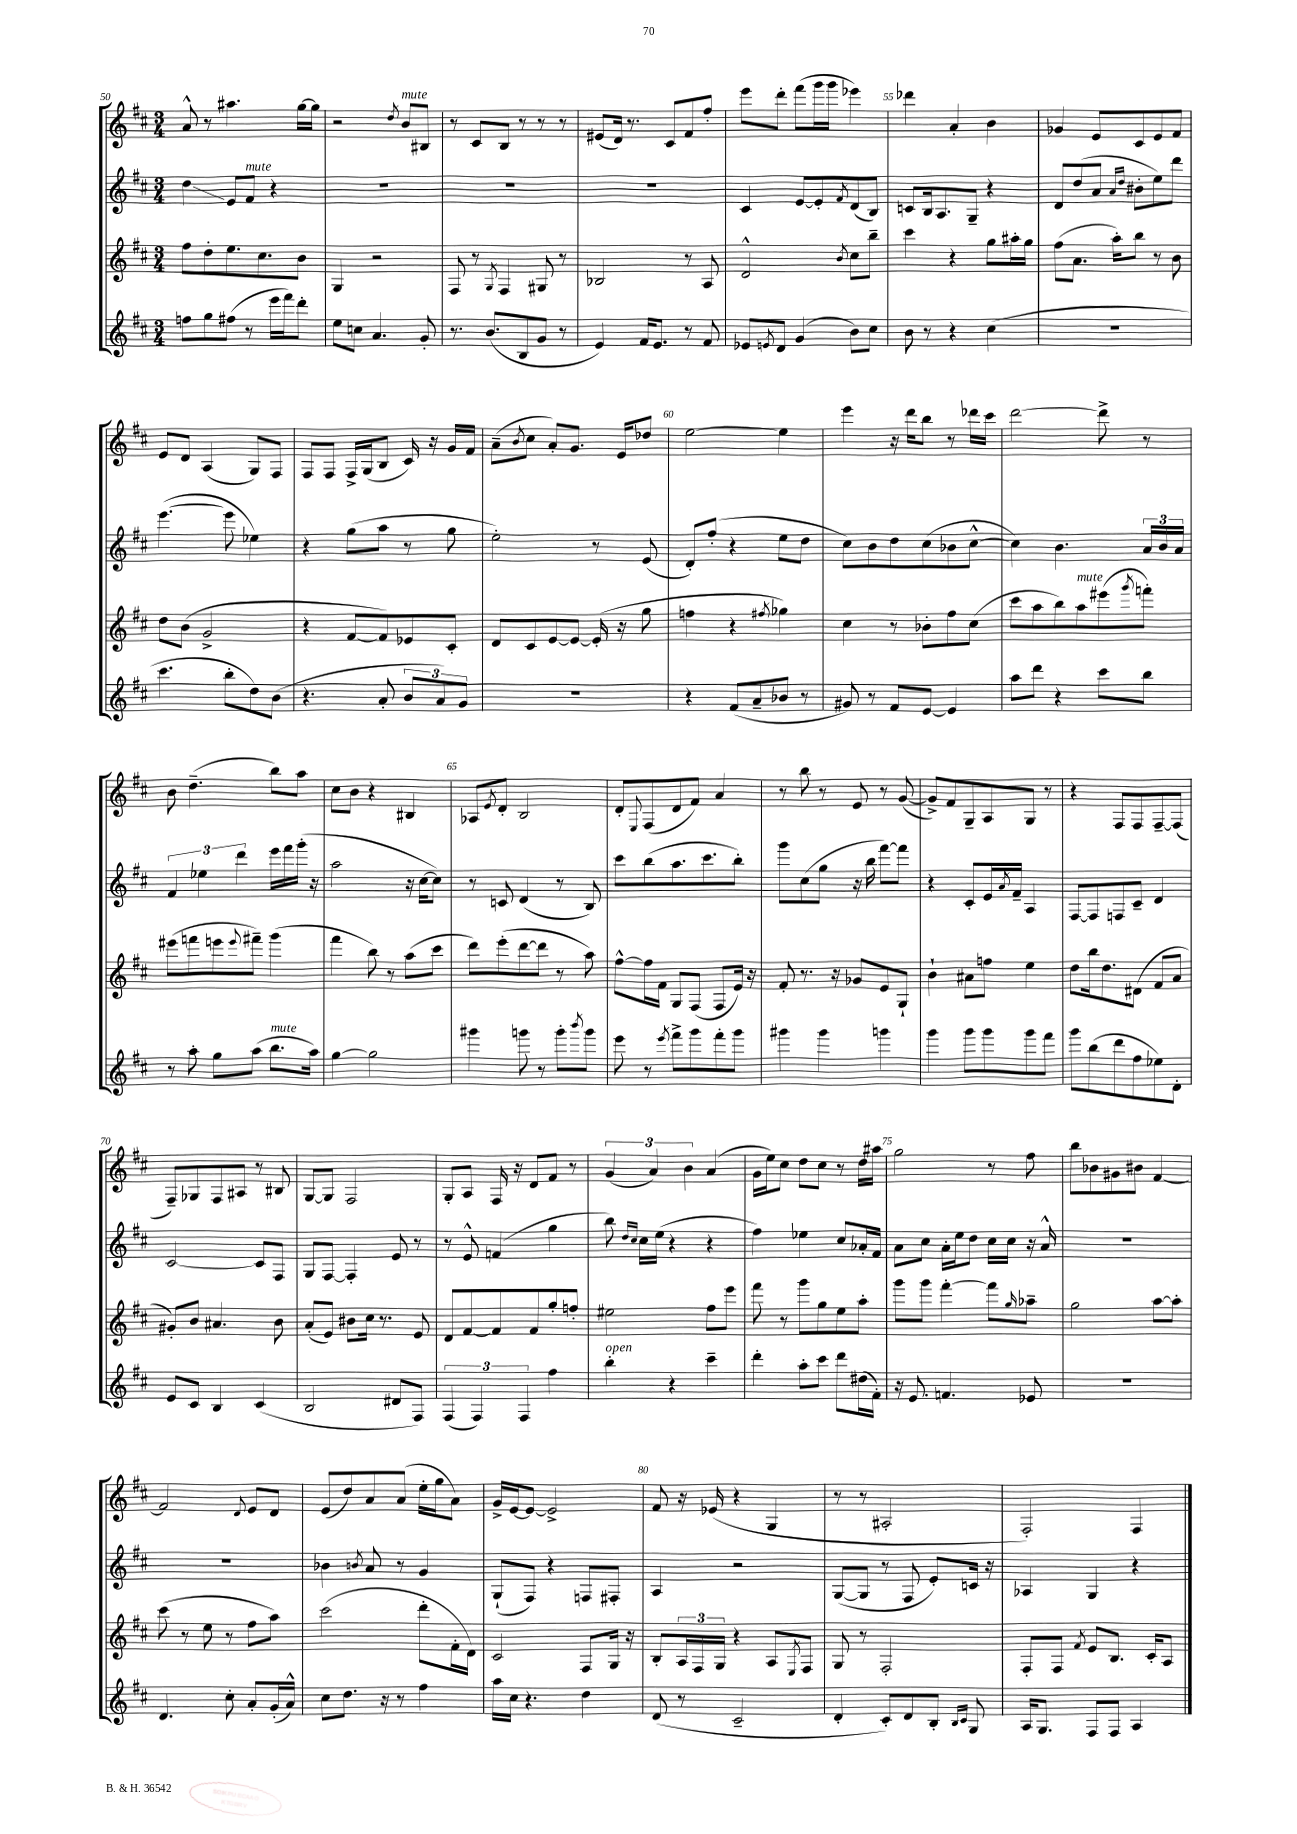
<<
\new StaffGroup <<
\new Staff = "s0" {
    \clef treble \key d \major \numericTimeSignature \time 3/4
    a'8-^ r8 ais''4. g''16~ g''16 |
    r2 \acciaccatura { d''8 } b'8^\markup { \italic "mute" } bis8 |
    r8 cis'8 b8 r8 r8 r8 |
    eis'8( d'16) r8. cis'8 fis'8 fis''8-. |
    e'''8 d'''8-. fis'''8( g'''16 g'''16 ees'''4) |
    des'''4 a'4-. b'4 |
    ges'4 e'8 cis'8 e'8 fis'8 |
    e'8 d'8 a4( g8) fis8 |
    fis8 fis8 fis16-> g16( b8 cis'16) r16 g'16 fis'16 |
    a'8--( \acciaccatura { b'8 } cis''8 a'8-.) g'8. e'16 des''8 |
    e''2~ e''4 |
    e'''4 r16 d'''16 b''8 r8 des'''16 cis'''16 |
    d'''2~ d'''8-> r8 |
    b'8 d''4.--( b''8) a''8 |
    cis''8 b'8 r4 bis4 |
    aes8 \acciaccatura { e'8 } d'8-. b2 |
    d'8-. \appoggiatura { e8 } fis8( d'8 fis'8) a'4 |
    r8 b''8 r8 e'8 r8 g'8~( |
    g'8->) fis'8 g8-- a8 g8 r8 |
    r4 fis8 fis8 fis8~-- fis8( |
    fis8--) ges8 fis8 ais8 r8 bis8 |
    g8~ g8 fis2 |
    g8-. a8 fis16 r16 d'8 fis'8 r8 |
    \tuplet 3/2 { g'4( a'4) b'4 } a'4( |
    g'16 e''16) cis''8 d''8 cis''8 r8 d''16 ais''16 |
    g''2 r8 fis''8 |
    b''8 bes'8 gis'8 bis'8 fis'4~ |
    fis'2 \appoggiatura { d'8 } e'8 d'8 |
    e'8( d''8) a'8 a'8( e''16-. g''16 a'8) |
    g'16-> e'16~ e'8~ e'2-> |
    fis'8 r16 ees'16( r4 g4 |
    r8 r8 ais2-. |
    fis2-.) fis4 \bar "|." |
}
\new Staff = "s1" {
    \clef treble \key d \major \numericTimeSignature \time 3/4
    d''4\glissando e'8 fis'8^\markup { \italic "mute" } r4 |
    R2. |
    R2. |
    R2. |
    cis'4 e'8~ e'8-. \acciaccatura { fis'8 } d'8( b8) |
    c'8 b16 a8. g8-- r4 |
    d'8 d''8( a'8 \grace { a'16 d''16 } bis'8-. e''8) d'''8 |
    e'''4.~( e'''8 ees''4) |
    r4 g''8( a''8 r8 g''8 |
    e''2-.) r8 e'8( |
    d'8-.) fis''8-.( r4 e''8 d''8 |
    cis''8) b'8 d''8 cis''8( bes'8 cis''8~-^ |
    cis''4) b'4. \tuplet 3/2 { a'16 b'16 a'16 } |
    \tuplet 3/2 { fis'4 ees''4 d'''4 } e'''16 fis'''16 g'''16-.( r16 |
    a''2 r16 cis''16~ cis''8) |
    r8 c'8 d'4( r8 b8) |
    cis'''8 b''8( a''8. cis'''8. b''8-.) |
    g'''8 cis''8( g''8 r16 b''16 fis'''8~) fis'''8 |
    r4 cis'8-. e'16 \acciaccatura { a'8 } fis'16-- a4 |
    fis8~ fis8 f8 cis'8-- d'4 |
    cis'2~ cis'8 fis8 |
    g8 fis8~ fis4-. e'8 r8 |
    r8 e'8-^ f'4( g''4 |
    b''8) \grace { d''16 cis''16 } cis''16 e''16( r4 r4 |
    fis''4) ees''4 cis''8 aes'16-. fis'16 |
    a'8 cis''8 a'16-. e''16 d''8 cis''16 cis''16 r16 a'16-^ |
    R2. |
    R2. |
    bes'4 \acciaccatura { b'8 } a'8 r8 g'4 |
    g8-!( fis8) r4 f8 fis8-. |
    a4 r2 |
    g8~( g8 r8 fis8 e'8-.) c'16 r16 |
    aes4 g4 r4 \bar "|." |
}
\new Staff = "s2" {
    \clef treble \key d \major \numericTimeSignature \time 3/4
    fis''8 d''8-. e''8. cis''8. b'8 |
    g4 r2 |
    fis8 r8 \acciaccatura { g8 } fis4 gis8 r8 |
    bes2 r8 a8 |
    d'2-^ \acciaccatura { b'8 } cis''8 b''8-- |
    cis'''4 r4 g''8 ais''16-. g''16 |
    fis''8( a'8. a''16-.) b''8 r8 b'8 |
    d''8 b'8( g'2-> |
    r4 fis'8~ fis'8) ees'8 cis'8-. |
    d'8 cis'8 e'8~ e'8~ e'16-.( r16 g''8 |
    f''4 r4 \acciaccatura { fis''8 } ges''4) |
    cis''4 r8 bes'8-. fis''8 cis''8( |
    cis'''8 a''8 b''8) a''8^\markup { \italic "mute" } eis'''8( \acciaccatura { g'''8 } f'''8-.) |
    eis'''8( f'''8 e'''8 \appoggiatura { e'''8 } fis'''8--) g'''4( |
    fis'''4 b''8) r8 a''8( cis'''8 |
    d'''8) e'''8-.( d'''8~ d'''8 r8 a''8) |
    fis''8~-^ fis''16 fis'16 g8 fis8( fis8 e'16) r16 |
    fis'8-. r8. r16 ges'8 e'8 g8-! |
    b'4-! ais'8 f''8 e''4 |
    d''8 b''16 d''8. dis'8( fis'8 a'8 |
    gis'8-.) b'8 ais'4. b'8 |
    a'8-.( e'8) bis'8 cis''16 r8. e'8 |
    d'8 fis'8~ fis'8 fis'8 g''8-. f''8-. |
    eis''2 fis''8 e'''8 |
    fis'''8 r8 g'''8 g''8 e''8 a''8-. |
    g'''8 g'''8 fis'''4~-. fis'''8 \grace { g''16 } aes''8-- |
    g''2 a''8~ a''8-. |
    cis'''8( r8 e''8 r8 fis''8 a''8) |
    cis'''2( d'''8-. fis'16-. d'16) |
    cis'2 fis8 g16 r16 |
    b8-. \tuplet 3/2 { a16 fis16 g16 } r4 a8 \acciaccatura { e8 } fis8 |
    g8 r8 fis2-. |
    fis8-. fis8 \acciaccatura { fis'8 } e'8 b8. cis'16-. a8 \bar "|." |
}
\new Staff = "s3" {
    \clef treble \key d \major \numericTimeSignature \time 3/4
    f''8 g''8 fis''8( r8 e'''16 fis'''16) d'''8-. |
    e''8 c''8 a'4. g'8-. |
    r8. b'8.( b8 g'8 r8 |
    e'4) fis'16 e'8. r8 fis'8 |
    ees'8 \acciaccatura { e'8 } d'8 g'4( b'8) cis''8 |
    b'8 r8 r4 cis''4( |
    R2. |
    cis'''4. b''8-. d''8) b'8( |
    r4. a'8-. \tuplet 3/2 { b'8 a'8) g'8 } |
    R2. |
    r4 fis'8( a'8-- bes'8 r8 |
    gis'8) r8 fis'8 e'8~ e'4 |
    a''8 d'''8 r4 cis'''8 b''8 |
    r8 a''8-. g''8 a''8( b''8.^\markup { \italic "mute" } a''16) |
    g''4~ g''2 |
    gis'''4 g'''8 r8 g'''8-. \acciaccatura { b'''8 } g'''8 |
    e'''8 r8 \acciaccatura { e'''8 } fis'''8-> g'''8 fis'''8-. g'''8 |
    gis'''4 gis'''4 g'''4 |
    g'''4 g'''8 g'''8 g'''8 fis'''8 |
    g'''8 b''8( d'''8 fis''8 ees''8) d'8-. |
    e'8 cis'8 b4 cis'4( |
    b2 dis'8 fis8) |
    \tuplet 3/2 { fis4( fis4) fis4 } fis''4 |
    b''4-.^\markup { \italic "open" } r4 cis'''4-- |
    d'''4-. a''8-. cis'''8 d'''8 dis''16( fis'16-.) |
    r16 e'8. f'4. ees'8 |
    R2. |
    d'4. cis''8-. a'8-. g'16-.( a'16-^) |
    cis''8 d''8. r16 r8 fis''4 |
    a''16 cis''16 r4. d''4 |
    d'8( r8 cis'2-- |
    d'4-. cis'8-.) d'8 b8-. \grace { b16 cis'16 } g8 |
    a16 g8. fis8 fis8 a4 \bar "|." |
}
>>
>>
\layout { \context { \Score currentBarNumber = #50 \override BarNumber.break-visibility = ##(#f #t #t) barNumberVisibility = #(every-nth-bar-number-visible 5) } }
